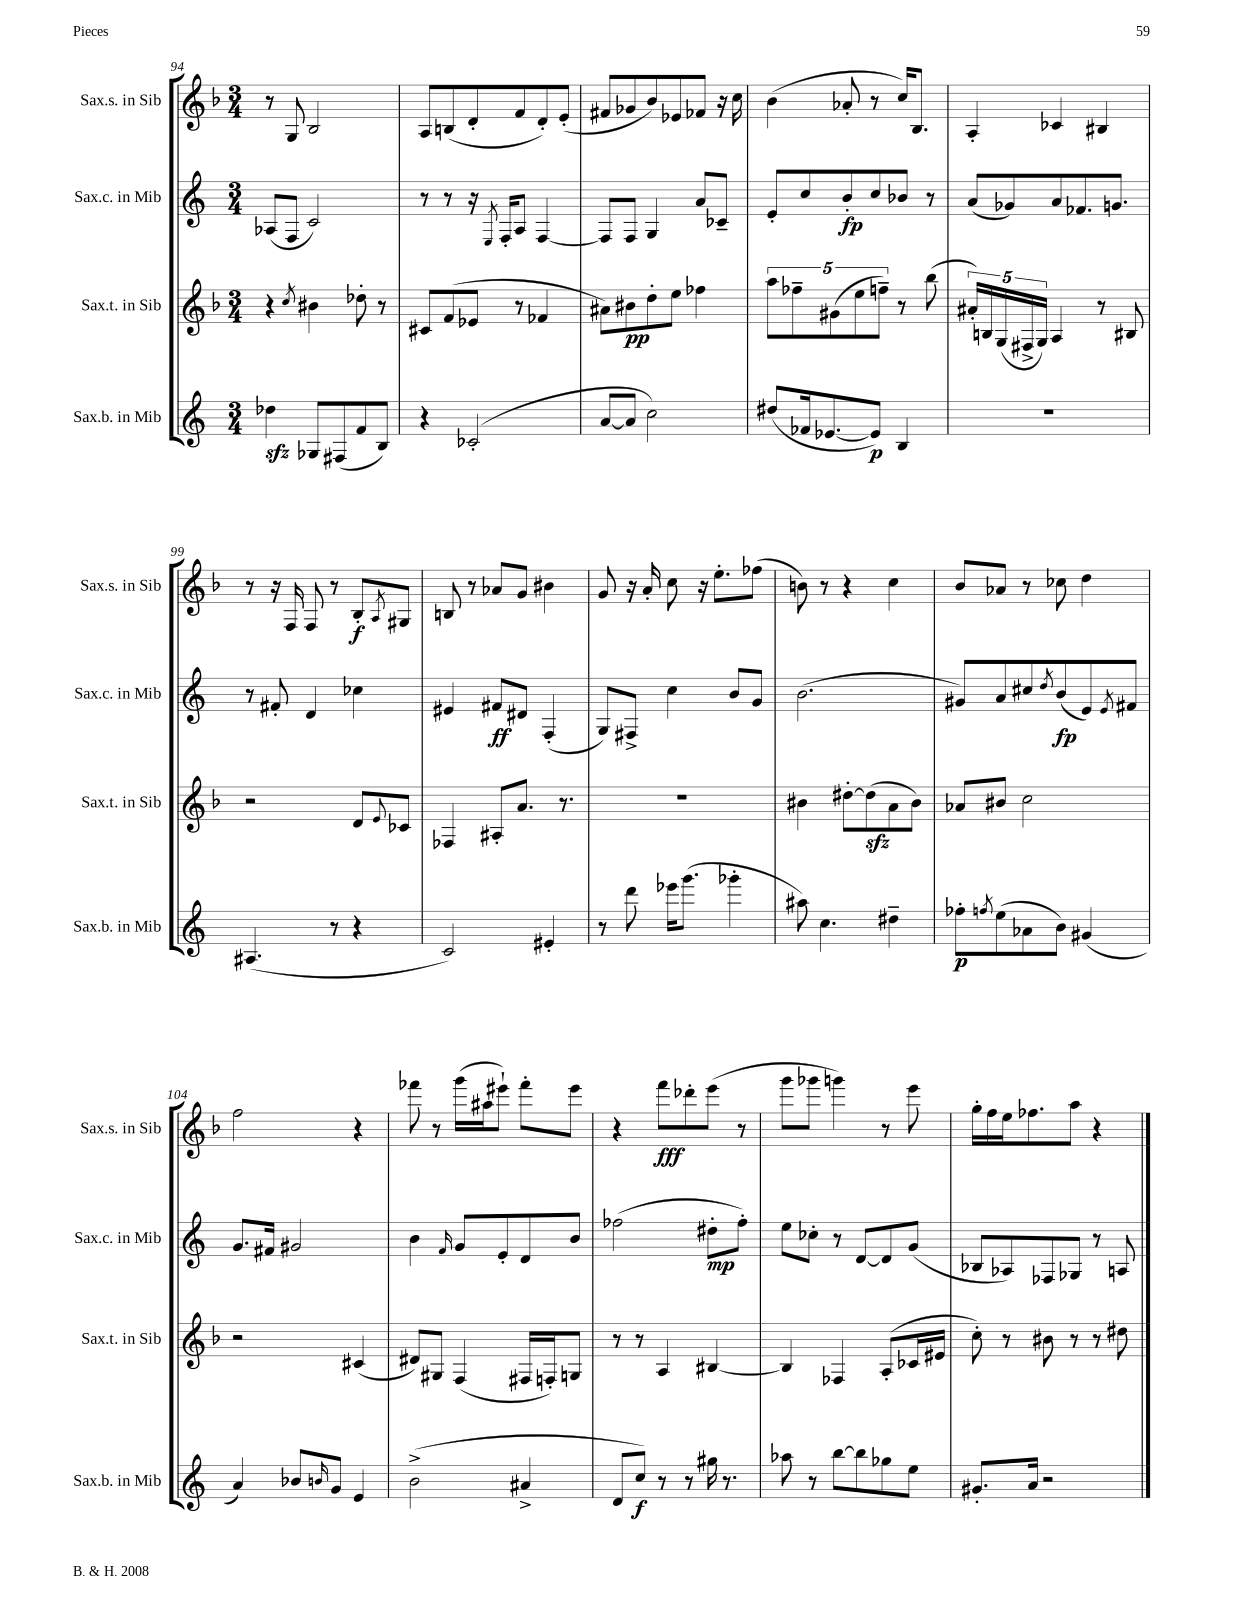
<<
\new StaffGroup <<
\new Staff = "s0" \with { instrumentName = "Sax.s. in Sib" shortInstrumentName = "Sax.s. in Sib" } {
    \clef treble \key f \major \numericTimeSignature \time 3/4
    r8 g8 bes2 |
    a8 b8( d'8-. f'8 d'8-.) e'8-.( |
    fis'8 ges'8 bes'8) ees'8 fes'8 r16 c''16 |
    bes'4( aes'8-. r8 c''16) bes8. |
    a4-. ces'4 bis4 |
    r8 r16 f16 f8 r8 bes8-.\f \acciaccatura { a8 } gis8 |
    b8 r8 aes'8 g'8 bis'4 |
    g'8 r16 a'16-. c''8 r16 e''8.-. fes''8( |
    b'8) r8 r4 c''4 |
    bes'8 aes'8 r8 ces''8 d''4 |
    f''2 r4 |
    fes'''8 r8 g'''16( ais''16 eis'''8-!) fes'''8-. eis'''8 |
    r4 f'''8\fff des'''8-. e'''8( r8 |
    g'''8 ges'''8 g'''4) r8 e'''8 |
    g''16-. f''16 e''16 fes''8. a''8 r4 \bar "|." |
}
\new Staff = "s1" \with { instrumentName = "Sax.c. in Mib" shortInstrumentName = "Sax.c. in Mib" } {
    \clef treble \key c \major \numericTimeSignature \time 3/4
    aes8( f8 c'2) |
    r8 r8 r16 \acciaccatura { e8 } f16-. a8 f4~ |
    f8 f8 g4 a'8 ces'8-- |
    e'8-. c''8 b'8-.\fp c''8 bes'8 r8 |
    a'8( ges'8) a'8 fes'8. g'8. |
    r8 fis'8-. d'4 ces''4 |
    eis'4 fis'8\ff dis'8 f4-.( |
    g8) fis8-> c''4 b'8 g'8 |
    b'2.( |
    gis'8) a'8 cis''8 \acciaccatura { d''8 } b'8\fp( e'8) \acciaccatura { e'8 } fis'8 |
    g'8. fis'16 gis'2 |
    b'4 \grace { f'16 } g'8 e'8-. d'8 b'8 |
    fes''2( dis''8-.\mp fes''8-.) |
    e''8 ces''8-. r8 d'8~ d'8 g'8( |
    bes8 aes8) fes8 ges8 r8 a8 \bar "|." |
}
\new Staff = "s2" \with { instrumentName = "Sax.t. in Sib" shortInstrumentName = "Sax.t. in Sib" } {
    \clef treble \key f \major \numericTimeSignature \time 3/4
    r4 \acciaccatura { c''8 } bis'4 des''8-. r8 |
    cis'8 f'8( ees'8 r8 fes'4 |
    ais'8) bis'8\pp d''8-. e''8 fes''4 |
    \tuplet 5/4 { a''8 fes''8-- gis'8( e''8 f''8--) } r8 bes''8( |
    \tuplet 5/4 { ais'16-.) b16 g16( fis16-> g16) } a4 r8 bis8 |
    r2 d'8 \appoggiatura { e'8 } ces'8 |
    fes4 ais8-. a'8. r8. |
    R2. |
    bis'4 dis''8~-. dis''8\sfz( a'8 bis'8) |
    aes'8 bis'8 c''2 |
    r2 cis'4( |
    dis'8) gis8 f4( fis16 f16-.) g8 |
    r8 r8 a4 bis4~ |
    bis4 fes4 a8-.( ces'16 eis'16 |
    c''8-.) r8 bis'8 r8 r8 dis''8 \bar "|." |
}
\new Staff = "s3" \with { instrumentName = "Sax.b. in Mib" shortInstrumentName = "Sax.b. in Mib" } {
    \clef treble \key c \major \numericTimeSignature \time 3/4
    des''4\sfz ges8 fis8( f'8 b8) |
    r4 ces'2-.( |
    a'8~ a'8 c''2) |
    dis''8( fes'16 ees'8.~ ees'8\p) b4 |
    R2. |
    ais4.( r8 r4 |
    c'2) eis'4-. |
    r8 d'''8 ees'''16 g'''8.( ges'''4-. |
    ais''8) c''4. dis''4-- |
    fes''8-.\p \acciaccatura { f''8 } e''8( aes'8 b'8) gis'4( |
    a'4) bes'8 \grace { b'16 } g'8 e'4 |
    b'2->( ais'4-> |
    d'8 c''8\f) r8 r8 gis''16 r8. |
    aes''8 r8 b''8~ b''8 ges''8 e''8 |
    gis'8.-. a'16 r2 \bar "|." |
}
>>
>>
\layout { \context { \Score currentBarNumber = #94 } }
